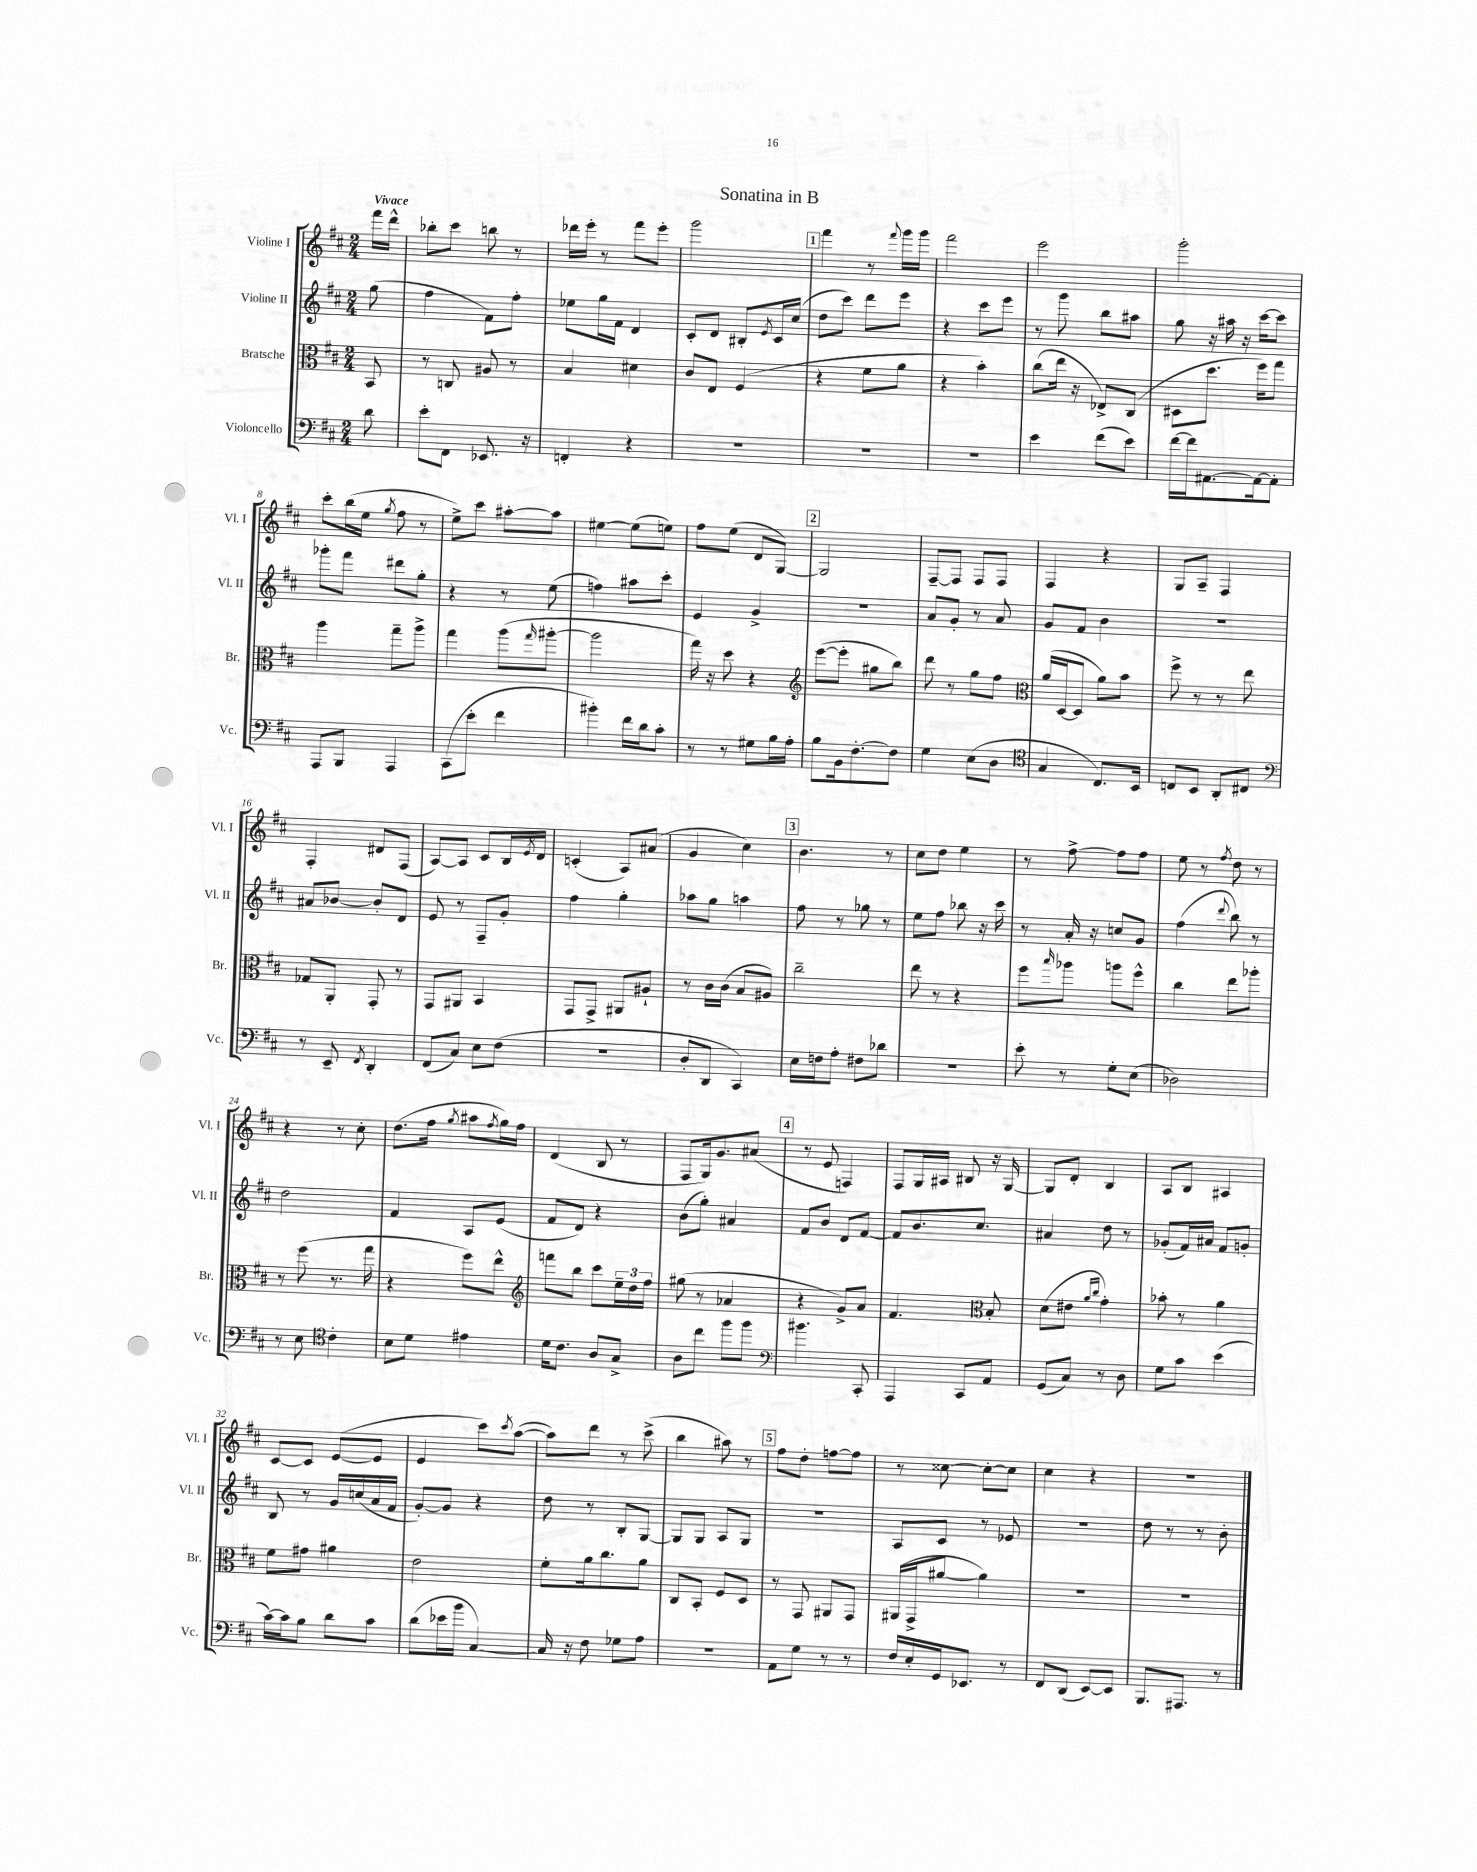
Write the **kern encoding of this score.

**kern	**kern	**kern	**kern
*staff4	*staff3	*staff2	*staff1
*clefF4	*clefC3	*clefG2	*clefG2
*k[f#c#]	*k[f#c#]	*k[f#c#]	*k[f#c#]
*M2/4	*M2/4	*M2/4	*M2/4
8d\	8BB/	(8gg\	16fff#\LL
.	.	.	16ddd^^\JJ
=	=	=	=
8e'\L	8r	4ff#\	8bb-'\L
8FF#\J	8C/	.	8ccc#\J
8.EE-/	8A#/	8f#\L)	8bb\
.	8r	8ff#'\J	8r
16r	.	.	.
=	=	=	=
4FF'/	4B/	8ee-\L	16ddd-\LL
.	.	.	16eee'\JJ
.	.	16gg\L	8r
.	.	16f#\JJ	.
4r	4d#\	4d/	8fff#\L
.	.	.	8eee'\J
=	=	=	=
2r	8c#/L	8c#'/L	2ggg\
.	8E/J	8d/J	.
.	(4F#/	8B#'/L	.
.	.	8qe/	.
.	.	16c#/L	.
.	.	(16cc#/JJ	.
=	=	=	=
2r	4r	8dd\L	4fff#\
.	.	8ccc#\J)	.
.	8f#\L	8ddd\L	8r
.	.	.	8qqfff#/
.	8a\J	8eee\J	16ggg\LL
.	.	.	16ggg\JJ
=	=	=	=
2r	4r	4r	2fff#\
.	4b'\)	8ccc#\L	.
.	.	8eee\J	.
=	=	=	=
4e\	(8cc#\L	8r	2eee\
.	16ee\Jk	8ggg\	.
.	16r	.	.
(8f#\L	8E-^/L)	8bb\L	.
8e\J)	(8C#/J	8aa#\J	.
=	=	=	=
[16f#\LL	8D#\L	8gg\	2ggg'\
16f#\]J	.	.	.
[8.AA#\	8.dd\J	16r	.
.	.	16aa#\	.
.	.	16r	.
16AA#\_k	16ff#\LK)	[16ccc#\LK	.
8AA#'\]J	8gg\J	8ccc#\]J	.
=	=	=	=
8AAA/L	4aa\	8ggg-'\L	8ccc#'\L
8BBB/J	.	8fff#\J	(16bb\L
.	.	.	16ee\JJ
.	.	.	8qgg/
4AAA/	8gg~\L	8ddd#\L	8ff#\
.	8aa^\J	8gg'\J	8r
=	=	=	=
(8CC#\L	4gg\	4r	8ee^\L)
8e'\J	.	.	8ccc#\J
4f#\	(8aa\L	8r	[8aa#'\L
.	16qqgg/	.	.
.	[8aa#'\J	(8ee\	8aa#\]J
=	=	=	=
4b#'\)	2aa#\]	4ff\)	[4ee#\
16f#\LL	.	8aa#\L	(8ee#\]L
16d\J	.	.	.
8c#'\J	.	8ccc#'\J	8ee\J)
=	=	=	=
8r	16gg\)	4e/	8ff#\L
.	16r	.	.
8r	8dd\	.	(8ee\J
8G#\L	4r	4g^/	8d/L
16B\L	.	.	[8G/J)
16A'\JJ	.	.	.
=	=	=	=
*	*clefG2	*	*
8B\L	([8eee\L	2r	2G/]
16BB\k	8eee'\]J	.	.
[8.F#'\	.	.	.
.	8gg#\L	.	.
8F#\]J	8bb\J)	.	.
=	=	=	=
4G\	8ddd\	8a/L	[8F#~/L
.	8r	8g'/J	8F#/]J
(8E\L	8gg\L	8r	8F#/L
8D\J	8ff#\J	8a/	8F#/J
=	=	=	=
*clefC4	*clefC3	*	*
4G/	(16a/LL	8g/L	4F#/
.	[16D/J	.	.
.	8D/]J	8f#/J	.
8.C#/L)	8a\L)	4b\	4r
.	8b\J	.	.
16BB/Jk	.	.	.
=	=	=	=
8C/L	8ff#^\	2r	8G/L
8BB/J	8r	.	8A~/J
8AA'/L	8r	.	4F#/
8C#/J	8ee\	.	.
=	=	=	=
*clefF4	*	*	*
8r	8G-/L	8a#/L	4F#'/
8EE~/	8AA'/J	[8b-/J	.
8qFF#/	.	.	.
4DD'/	8GG'/	8b-'/]L	8d#/L
.	8r	8d/J	(8F#/J
=	=	=	=
(8FF#/L	8GG/L	8e/	[8A/L)
8C#/J)	8AA#/J	8r	8A/]J
8E\L	4BB/	8F#~/L	8c#/L
(8F#\J	.	8g'/J	16B/L
.	.	.	8qe/
.	.	.	16d/JJ
=	=	=	=
2r	8GG/L	4ff#\	(4c'/
.	8GG^/J	.	.
.	8AA#/L	4gg'\	8A/L)
.	8A#`/J	.	(8a#/J
=	=	=	=
8D'/L	8r	8aa-\L	4g/
8DD/J	16c#\LL	8gg\J	.
.	(16c#\JJ	.	.
4CC#/)	8B/L	4aa\	4cc#\)
.	8A#/J)	.	.
=	=	=	=
16E\LL	2cc#~\	8ff#\	4.b\
16F\J	.	.	.
8A'\J	.	8r	.
8F#\L	.	8gg-\	.
8d-\J	.	8r	8r
=	=	=	=
2r	8ee\	8ee\L	8cc#\L
.	8r	8ff#\J	8dd\J
.	4r	8bb-\	4ee\
.	.	16r	.
.	.	16ccc#\	.
=	=	=	=
8e'\	8ff#\L	8r	8r
.	16qqbb/	.	.
8r	8aa-\J	16a'/	[8ff#^\
.	.	16r	.
8G'\L	8aa\L	8cc/L	8ff#\]L
(8E\J	8ff#^^\J	8g/J	8ff#\J
=	=	=	=
2D-\)	4cc#\	(4ff#\	8ee\
.	.	.	8r
.	.	8qqddd/	8qff#/
.	8ee\L	8bb\)	8dd\
.	8aa-'\J	8r	8r
=	=	=	=
8r	8r	2dd\	4r
8E\	(8ff#\	.	.
*clefC4	*	*	*
4c#'\	8.r	.	8r
.	.	.	8cc#'\
.	16gg\	.	.
=	=	=	=
8B\L	4r	4f#/	(8.dd\L
8d\J	.	.	.
.	.	.	16ff#\Jk
.	.	.	8qgg/
4e#\	8ff#\L)	8A/L	8aa#\L
.	.	.	8qff#/
.	8ee^^\J	(8e/J	16gg\L)
.	.	.	16ff#\JJ
=	=	=	=
*	*clefG2	*	*
16d\LK	8fff\L	8f#/L	(4d/
8.c#\J	.	.	.
.	8bb\J	8d/J)	.
8A/L	8ccc#\L	4r	8B/
8G^/J	24ee~\L	.	8r
.	24dd\	.	.
.	24ff#\JJ	.	.
=	=	=	=
8A\L	(8gg#\	(8b\L	8F#/L
8cc#\J	8r	8gg'\J)	16G/k)
.	.	.	8.g/
8ff#\L	4a-/	4a#/	.
8ff#\J	.	.	(8a#/J
=	=	=	=
*clefF4	*	*	*
4.b#\	4r	8f#/L	8r
.	.	8b/J	8e/
.	8g^/L)	8d/L	4F/)
8CC#'/	8a/J	[8f#/J	.
=	=	=	=
4AAA/	4.f#/	8f#/]L	8F#/L
.	.	8.b/	16G/L
.	.	.	16A#/JJ
8CC#/L	.	.	8B#/
.	.	8.cc#/J	.
*	*clefC3	*	*
8AA/J	8B'/	.	16r
.	.	.	[16G/
=	=	=	=
(8GG/L	(8d\L	4a#/	8G/]L
8C#/J)	8e#\J	.	8d'/J
.	16qqa/LL	.	.
.	16qqcc#/JJ	.	.
8r	4g'\)	8dd\	4B/
8D\	.	8r	.
=	=	=	=
8G\L	8b-'\	(8g-'/L	8A/L
8c#\J	8r	16f#/L)	8B/J
.	.	16a#/JJ	.
(4e\	4a\	8f#/L	4A#/
.	.	8g'/J	.
=	=	=	=
[16c#\LL)	8f#\L	8B/	[8c#/L
16c#\]J	.	.	.
8B\J	8g#\J	8r	8c#/]J
8d\L	4a#\	16g/LL	([8e/L
.	.	(16cc/	.
8c#\J	.	16a/	8e/]J
.	.	16f#/JJ	.
=	=	=	=
(8d\L	2e\	[8g'/L)	4e/
16e-\L	.	8g/]J	.
16b\JJ	.	.	.
[4C#/)	.	4r	8ccc#\L)
.	.	.	8qccc#/
.	.	.	([8aa\J
=	=	=	=
16C#/]	8f#'\L	8dd\	8aa\]L)
16r	.	.	.
8F#\	16a\k	8r	8ddd\J
.	8.cc#\	.	.
8G-\L	.	8B'/L	8r
8A\J	8a\J	[8G/J	(8ccc#^\
=	=	=	=
2r	8C#/L	8G/]L	4bb\
.	8BB'/J	8G/J	.
.	8F#/L	8A/L	8aa#\)
.	8D/J	8G/J	8r
=	=	=	=
8AA\L	8r	2r	8ff#\L
8G\J	8GG/	.	8dd'\J
8r	8AA#/L	.	[8ff\L
8r	8GG/J	.	8ff\]J
=	=	=	=
16F#/LL	(16AA#/LL	8A/L	8r
16E'/	16GG^/J	.	.
16GG/J	[8a#/J	8c#/J	[8cc##\
8.EE-/J	.	.	.
.	4a#\])	8r	8cc##'\_L
8r	.	8e-/	8cc##\]J
=	=	=	=
8FF#/L	2r	2r	4cc#\
(8DD/J	.	.	.
[8EE/L)	.	.	4r
8EE/]J	.	.	.
=	=	=	=
8.BBB/L	2r	8dd\	2r
.	.	8r	.
8.AAA#/J	.	.	.
.	.	8r	.
8r	.	8b'\	.
==	==	==	==
*-	*-	*-	*-
